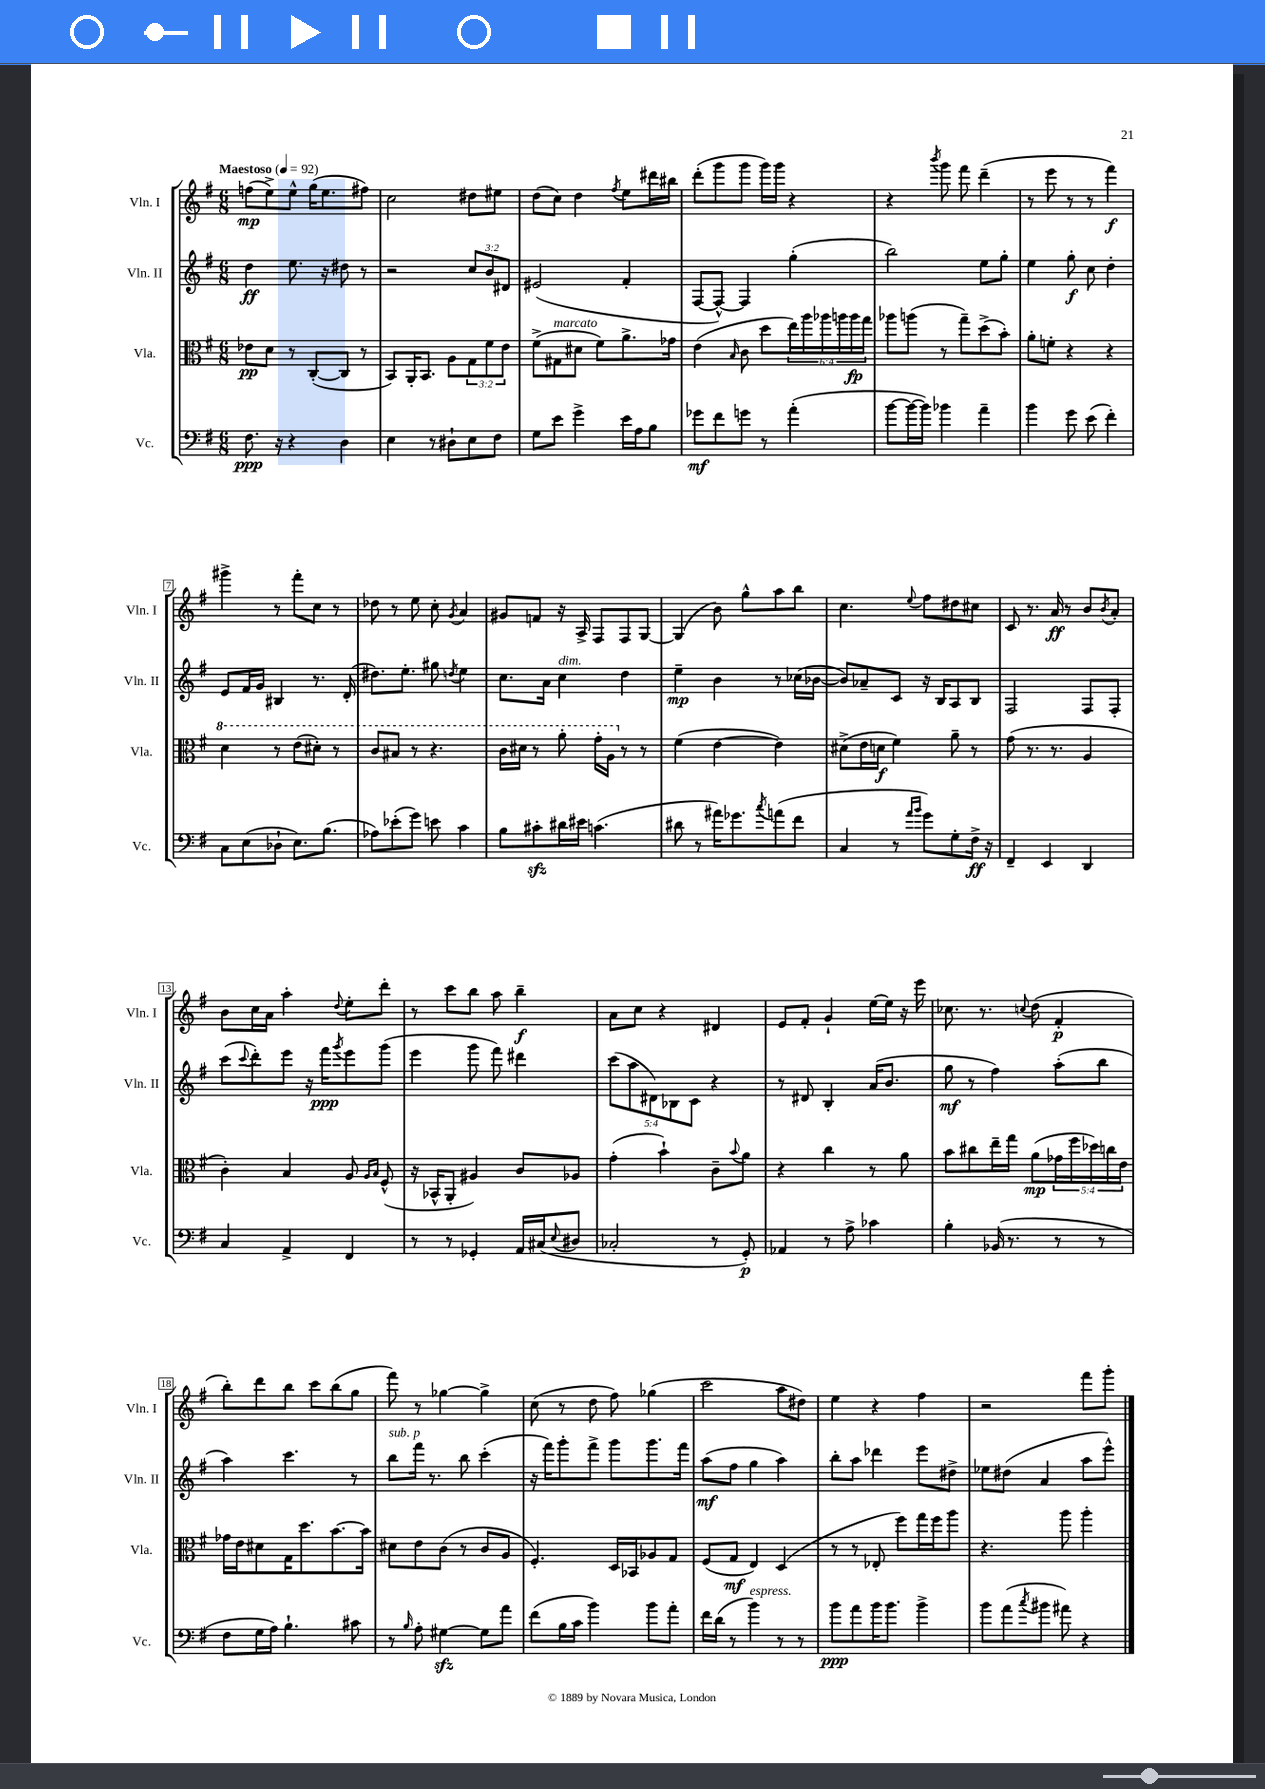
<<
\new StaffGroup <<
\new Staff = "s0" \with { instrumentName = "Vln. I" shortInstrumentName = "Vln. I" } {
    \clef treble \key g \major \numericTimeSignature \time 6/8 \tempo "Maestoso" 4 = 92
    f''8\mp( e''8->) e''8-^ g''16( e''8. fis''8) |
    c''2 dis''8 eis''8 |
    d''8( c''8) d''4 \acciaccatura { fis''8 } e''8 dis'''16 bis''16 |
    d'''8-.( g'''8 g'''8 g'''16) g'''16 r4 |
    r4 \acciaccatura { b'''8 } g'''8 fis'''8 d'''4--( |
    r8 e'''8 r8 r8 fis'''4\f) |
    gis'''4-> r8 fis'''8-. c''8 r8 |
    des''8 r8 e''8 c''8-. \acciaccatura { g'8 } a'4 |
    gis'8 f'8 r16 a16-> fis8 fis8 g8~ |
    g4( b'8) g''8-^ a''8 b''8 |
    c''4. \appoggiatura { e''8 } fis''8 dis''8 cis''8 |
    c'8 r8. a'16\ff r8 b'8 \acciaccatura { b'8 } a'8-. |
    b'8 c''16 a'16 a''4-. \appoggiatura { d''8 } e''8-. d'''8-. |
    r8 c'''8 b''8 a''8 b''4--\f |
    a'8 c''8 r4 dis'4 |
    e'8 fis'8-. g'4-! e''16~ e''16 r16 e'''16 |
    ces''8. r8. \appoggiatura { c''8 } d''8( fis'4-.\p |
    b''8-.) d'''8 b''8 c'''8 b''8( g''8 |
    fis'''8) r8 ges''4~ ges''4-> |
    c''8( r8 d''8 fis''8) ges''4( |
    c'''2 a''8 dis''8) |
    e''4 r4 fis''4 |
    r2 fis'''8 g'''8-. \bar "|." |
}
\new Staff = "s1" \with { instrumentName = "Vln. II" shortInstrumentName = "Vln. II" } {
    \clef treble \key g \major \numericTimeSignature \time 6/8 \override Staff.TupletNumber.text = #tuplet-number::calc-fraction-text
    d''4\ff e''8. r16 dis''8 r8 |
    r2 \tuplet 3/2 { c''8 b'8 dis'8 } |
    eis'2( fis'4-. |
    fis8~ fis8~-^) fis4 g''4-.( |
    b''2) e''8 g''8-. |
    e''4 g''8-.\f c''8 d''4-. |
    e'8 fis'16 g'16 bis4 r8. d'16-.( |
    dis''8.) e''8.-. gis''8 \acciaccatura { d''8 } e''4 |
    c''8. a'16 c''4^\markup { \italic "dim." } d''4 |
    e''4--\mp b'4 r8 ces''16( bes'16~ |
    bes'8) aes'8-- c'8 r16 b16 a8 b8 |
    fis2 fis8 fis8-. |
    c'''8( \appoggiatura { c'''8 } d'''8-.) e'''8 r16 fis'''16\ppp \acciaccatura { g'''8 } e'''8 g'''8( |
    e'''4 g'''8 fis'''8) dis'''4 |
    \tuplet 5/4 { c'''8( a''8 dis'8) bes8 c'8 } r4 |
    r8 dis'8 b4-. a'16( b'8. |
    g''8\mf r8 fis''4) a''8-.( b''8 |
    a''4) c'''4. r8 |
    b''8^\markup { \italic "sub. p" } fis'''16 r8. b''8 c'''4-.( |
    r16 fis'''16) g'''8-. fis'''8-> g'''8 g'''8. fis'''16 |
    a''8\mf( fis''8 g''4 a''4) |
    b''8-. a''8 des'''4 e'''8 dis''8-> |
    ees''8 dis''8( a'4 a''8 e'''8-^) \bar "|." |
}
\new Staff = "s2" \with { instrumentName = "Vla." shortInstrumentName = "Vla." } {
    \clef alto \key g \major \numericTimeSignature \time 6/8 \override Staff.TupletNumber.text = #tuplet-number::calc-fraction-text
    ees'8\pp d'8 r8 c8~-.( c8 r8 |
    b,8) a,16-. b,8. a8 \tuplet 3/2 { g8 fis'8 e'8 } |
    fis'8->( gis8^\markup { \italic "marcato" } dis'8 fis'8) a'8.-> ges'16 |
    e'4( \grace { b16 } c'8 d''8 \tuplet 6/4 { e''16) a''16 aes''16 a''16 a''16\fp g''16 } |
    aes''8 a''8( r8 g''8--) d''8->( b'8-.) |
    a'8-. f'8-. r4 r4 |
    \ottava #1 d''4 r8 e''8( dis''8-.) r8 |
    c''8 bis'8 r8 r4. |
    c''16 dis''16 r8 a''8-. g''16-. a'16 \ottava #0 r8 r8 |
    fis'4( e'4~ e'4) |
    dis'8->( e'16 d'16\f fis'4) a'8-- r8 |
    g'8( r8. r8. a4 |
    c'4-.) b4 a8 \grace { a16 b16 } fis8-^( |
    r16 bes,16-^ a,8-. ais4) c'8 aes8 |
    g'4-.( b'4-!) c'8-- \appoggiatura { b'8 } a'8 |
    r4 c''4 r8 a'8 |
    b'8 cis''8 e''16-- g''16 a'8\mp( \tuplet 5/4 { ges'16 fis''16 des''16) c''16 e'16 } |
    ges'16 e'16 dis'8 g16 d''8. b'8.~ b'16 |
    dis'8 e'8 c'8( r8 c'8 a8 |
    fis4.-.) d16 bes,16 aes8 g8 |
    fis8( g8\mf e4) d4( |
    r8 r8 ees8-. fis''8) g''16 fis''16 a''8 |
    r4. a''8 a''4-. \bar "|." |
}
\new Staff = "s3" \with { instrumentName = "Vc." shortInstrumentName = "Vc." } {
    \clef bass \key g \major \numericTimeSignature \time 6/8
    fis8.\ppp r16 r4 d4 |
    e4 r8 dis8-! e8 fis8 |
    g8 e'8 g'4-> e'16 a16 b8 |
    ges'8\mf fis'8 g'8 r8 a'4-.( |
    b'8~ b'16~ b'16) bes'4 a'4-- |
    b'4 g'8 e'8( fis'4-.) |
    c8 e8( des8-! e8.) b8.( |
    aes8) ees'8-.( g'8) e'8 c'4 |
    b8 cis'8-.\sfz dis'16 eis'16 c'4.( |
    dis'8 r8 ais'16) ges'8. \acciaccatura { c''8 } a'8( fis'8 |
    c4 r8 \grace { a'16 b'16 } g'8) g8-. fis16->\ff r16 |
    fis,4-- e,4 d,4 |
    c4 a,4-> fis,4 |
    r8 r8 ges,4-. a,16 cis16( \appoggiatura { e8 } dis8 |
    ces2-. r8 g,8-.\p) |
    aes,4 r8 a8-> ces'4 |
    b4-. bes,16( r8. r8 r8 |
    fis8 g16 a16) b4.-! cis'8 |
    r8 \grace { b16 } a8-. gis4~\sfz gis8 a'8 |
    fis'8( b16 c'16 b'4) b'8 a'8-. |
    fis'16 d'16( r8 b'4^\markup { \italic "espress." }) r8 r8 |
    b'8\ppp a'8 b'16 b'8. b'4-> |
    b'8 a'8( \acciaccatura { c''8 } bis'8 ais'8) r4 \bar "|." |
}
>>
>>
\layout { \context { \Score \override BarNumber.stencil = #(make-stencil-boxer 0.1 0.3 ly:text-interface::print) } }
